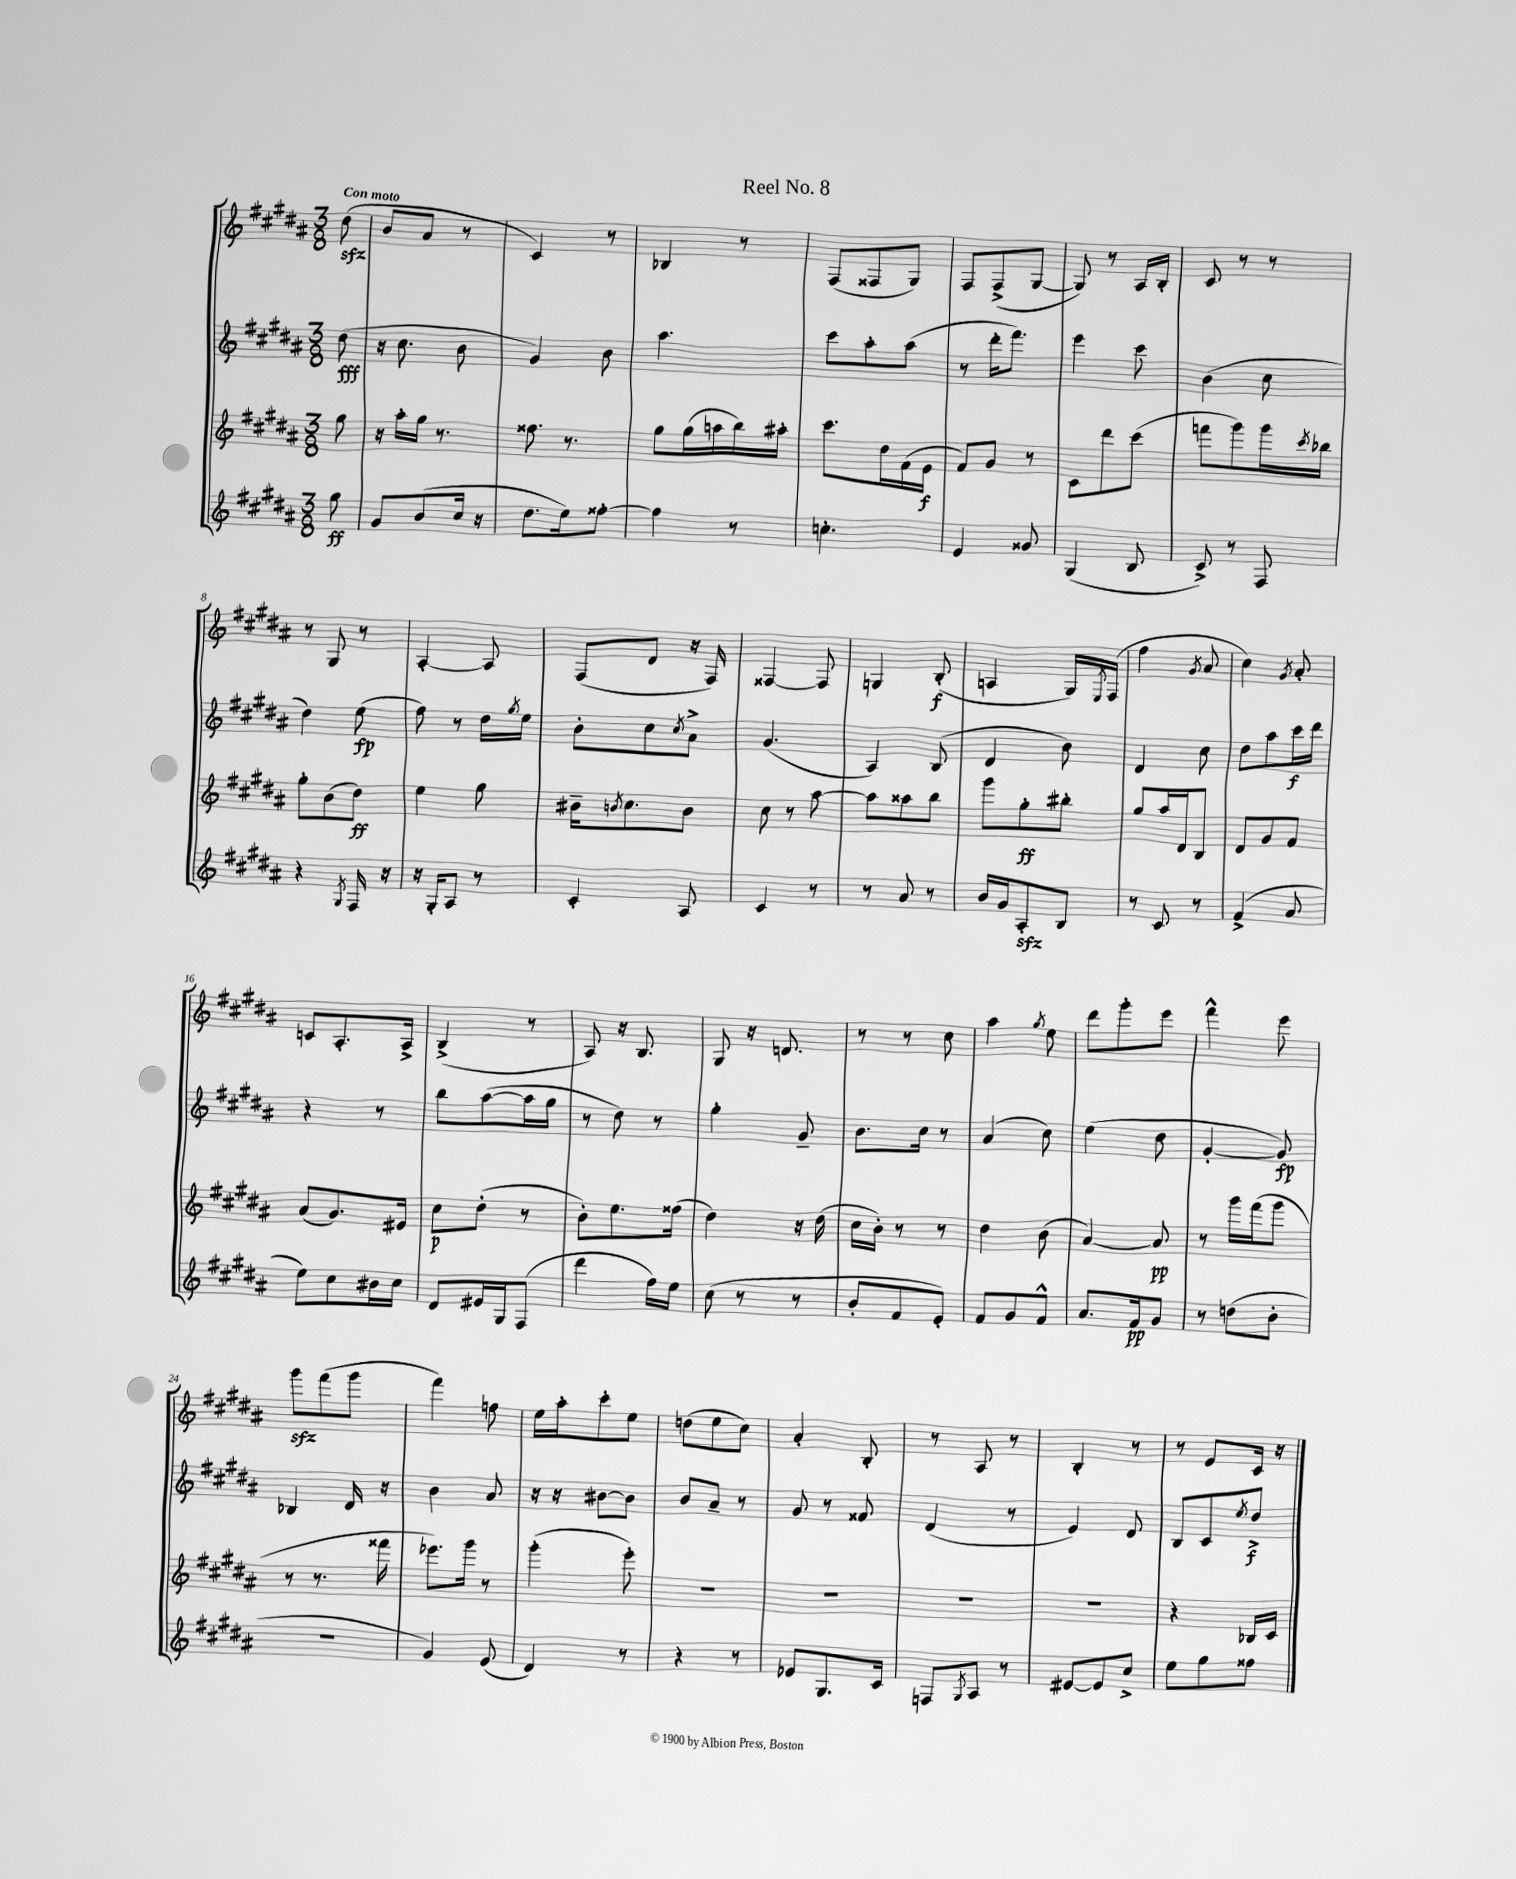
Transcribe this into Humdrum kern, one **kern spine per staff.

**kern	**kern	**kern	**kern
*staff4	*staff3	*staff2	*staff1
*clefG2	*clefG2	*clefG2	*clefG2
*k[f#c#g#d#a#]	*k[f#c#g#d#a#]	*k[f#c#g#d#a#]	*k[f#c#g#d#a#]
*M3/8	*M3/8	*M3/8	*M3/8
8gg#	8gg#	(8dd#	(8dd#
=	=	=	=
8g#	16r	16r	8b
.	16aa#'	8.cc#	.
(8b	16gg#	.	8a#
.	8.r	.	.
16cc#	.	8b	8r
16r	.	.	.
=	=	=	=
8.dd#	8.ff##	4g#)	4c#)
16ee)	8.r	.	.
[8ff##'	.	8b	8r
=	=	=	=
4ff##]	8gg#	4.aa#	4B-
.	(16gg#	.	.
.	16aa	.	.
8r	16bb)	.	8r
.	16aa#'	.	.
=	=	=	=
4.cc'	8.ccc#	8ccc#	(8F#
.	.	8aa#'	8F##
.	16dd#	.	.
.	(16f#	(8aa#	8G#)
.	16e	.	.
=	=	=	=
4e	8f#)	8r	8F#
.	8g#	16ddd#'	(8F#^
.	.	8.fff#)	.
8g##	8r	.	[8G#
=	=	=	=
(4G#	8c#	4eee	8G#])
.	8ddd#	.	8r
8B	(8ccc#	8ccc#	16A#
.	.	.	16B'
=	=	=	=
8c#^)	8fff	(4b	8c#
8r	8ggg#)	.	8r
8F#	16ggg#	8cc#	8r
.	8qccc#	.	.
.	16bb-	.	.
=	=	=	=
4r	8gg#'	4dd#)	8r
.	(8b	.	8G#
8qG#	.	.	.
16F#	8dd#)	(8ee	8r
16r	.	.	.
=	=	=	=
16r	4ee	8ff#)	[4A#'
16G#'	.	.	.
8A#	.	8r	.
8r	8gg#	16dd#	8A#]
.	.	8qgg#	.
.	.	16ee	.
=	=	=	=
4c#'	16b#~	8b'	(8F#
.	8qb	.	.
.	8.cc#	.	.
.	.	8cc#	8d#
.	.	8qcc#	.
8A#	8b	8a#^	16r
.	.	.	16F#)
=	=	=	=
4c#	8cc#	(4.g#	[4F##
.	8r	.	.
8r	[8aa#	.	8F##]
=	=	=	=
8r	8aa#]	4A#)	4G
8a#	8aa##	.	.
8r	8bb	(8B	(8B'
=	=	=	=
16b	8ggg#	4d#	4A
16g#	.	.	.
8A#'	8gg#'	.	.
8B	8bb#'	8b)	16G#)
.	.	.	8qE
.	.	.	(16F#
=	=	=	=
8r	8gg#	4d#	4ff#
8c#	16aa#	.	.
.	16d#	.	.
.	.	.	8qg#
8r	8B	8cc#	8a#
=	=	=	=
(4f#^	8d#	8dd#	4cc#)
.	8g#	8aa#	.
.	.	.	8qg#
8a#	8f#	16ccc#	8a#'
.	.	16ddd#	.
=	=	=	=
8ee)	(8a#	4r	8c
8cc#	8.g#)	.	8.A#'
16b#	.	8r	.
16cc#	16e#	.	16A#^
=	=	=	=
8d#	8cc#	8bb	(4B^
16e#	(8dd#'	([8aa#	.
16G#	.	.	.
(8F#	8r	16aa#]	8r
.	.	16gg#	.
=	=	=	=
4ddd#	8b')	8r	8A#)
.	8.ee	8dd#)	16r
.	.	.	8.B
16ff#)	.	8r	.
16ee	(16ff##	.	.
=	=	=	=
(8cc#	4dd#)	4gg#'	8G#
8r	.	.	16r
.	.	.	8.d
8r	16r	8g#~	.
.	(16dd#	.	.
=	=	=	=
8b'	16cc#	8.b	8r
.	16b')	.	.
8f#	8r	.	8r
.	.	16cc#	.
8e')	8r	8r	8cc#
=	=	=	=
8f#	4dd#	(4a#	4aa#
8g#	.	.	.
.	.	.	8qgg#
8f#^^	(8b	8cc#)	8ee
=	=	=	=
8.a#	[4a#)	(4ee	8ddd#
.	.	.	8ggg#'
16f#	.	.	.
8g#	8a#]	8dd#	8eee
=	=	=	=
8r	8r	[4g#'	4fff#^^
(8dd	16ggg#	.	.
.	(16fff#	.	.
8b'	8ggg#	8g#])	8eee
=	=	=	=
4.r	8r	4B-	8ggg#
.	8.r	.	(8fff#
.	.	16d#	8ggg#
.	16fff##	16r	.
=	=	=	=
4g#)	8.eee-)	4b	4fff#)
.	16ggg#	.	.
(8e	8r	8a#	8ff
=	=	=	=
4d#)	(4ggg#'	16r	16ee
.	.	16r	16aa#'
.	.	[8b#	8ccc#'
8r	8eee')	8b#]	8ee
=	=	=	=
4r	4.r	8b	(8dd
.	.	8a#~	8ee
8r	.	8r	8cc#)
=	=	=	=
8e-	4.r	8g#	4a#'
8.G#	.	8r	.
.	.	8f##	8B'
16c#	.	.	.
=	=	=	=
8F	4.r	(4d#	8r
8qG#	.	.	.
8A#	.	.	8A#
8r	.	8r	8r
=	=	=	=
[8e#	4.r	4e)	4B'
8e#]	.	.	.
8cc#^	.	8d#	8r
=	=	=	=
8ee	4r	8B	8r
8gg#	.	8c#	8e
.	.	8qee	.
8ff##	16B-	8dd#^	16c#
.	16c#	.	16r
==	==	==	==
*-	*-	*-	*-
